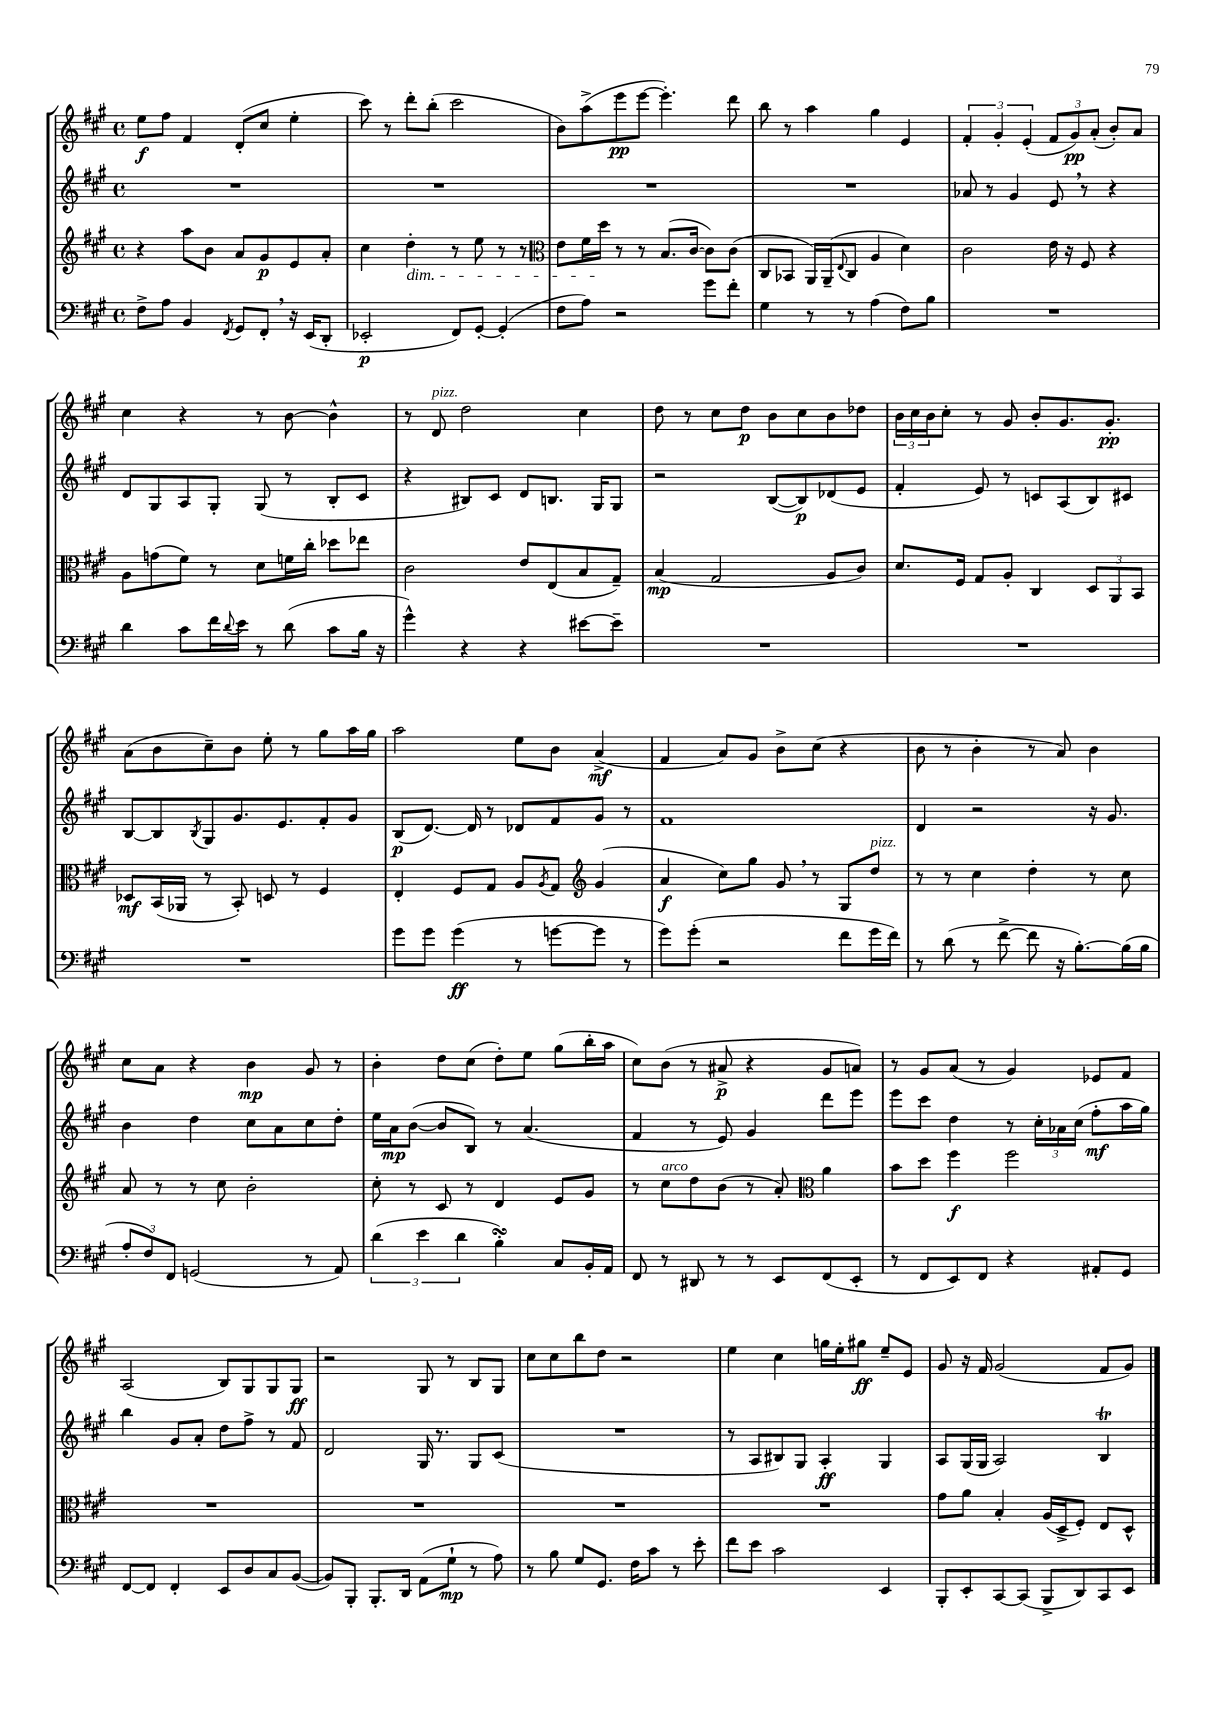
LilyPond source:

<<
\new StaffGroup <<
\new Staff = "s0" {
    \clef treble \key a \major \defaultTimeSignature \time 4/4
    e''8\f fis''8 fis'4 d'8-.( cis''8 e''4-. |
    cis'''8) r8 d'''8-. b''8-.( cis'''2 |
    b'8) a''8->( e'''8\pp e'''8~ e'''4.-.) d'''8 |
    b''8 r8 a''4 gis''4 e'4 |
    \tuplet 3/2 { fis'4-. gis'4-. e'4-.( } \tuplet 3/2 { fis'8 gis'8\pp) a'8-.( } b'8-.) a'8 |
    cis''4 r4 r8 b'8~ b'4-^ |
    r8 d'8^\markup { \italic "pizz." } d''2 cis''4 |
    d''8 r8 cis''8 d''8\p b'8 cis''8 b'8 des''8 |
    \tuplet 3/2 { b'16 cis''16 b'16 } cis''8-. r8 gis'8 b'8-. gis'8. gis'8.-.\pp |
    a'8( b'8 cis''8--) b'8 e''8-. r8 gis''8 a''16 gis''16 |
    a''2 e''8 b'8 a'4->\mf( |
    fis'4 a'8) gis'8 b'8-> cis''8( r4 |
    b'8 r8 b'4-. r8 a'8) b'4 |
    cis''8 a'8 r4 b'4\mp gis'8 r8 |
    b'4-. d''8 cis''8( d''8-.) e''8 gis''8( b''16-. a''16 |
    cis''8) b'8( r8 ais'8->\p r4 gis'8 a'8) |
    r8 gis'8 a'8( r8 gis'4) ees'8 fis'8 |
    a2( b8) gis8 gis8 gis8\ff |
    r2 gis8 r8 b8 gis8 |
    cis''8 cis''8 b''8 d''8 r2 |
    e''4 cis''4 g''16 e''16-. gis''8\ff e''8-- e'8 |
    gis'8 r16 fis'16 gis'2( fis'8 gis'8) \bar "|." |
}
\new Staff = "s1" {
    \clef treble \key a \major \defaultTimeSignature \time 4/4
    R1 |
    R1 |
    R1 |
    R1 |
    aes'8 r8 gis'4 e'8 \breathe r8 r4 |
    d'8 gis8 a8 gis8-. gis8( r8 b8-. cis'8 |
    r4 bis8) cis'8 d'8 b8. gis16 gis8 |
    r2 b8~( b8\p) des'8( e'8 |
    fis'4-. e'8) r8 c'8 a8( b8) cis'8 |
    b8~ b8 \acciaccatura { b8 } gis8 gis'8. e'8. fis'8-. gis'8 |
    b8\p( d'8.~) d'16 r8 des'8 fis'8 gis'8 r8 |
    fis'1 |
    d'4 r2 r16 gis'8. |
    b'4 d''4 cis''8 a'8 cis''8 d''8-. |
    e''16 a'16\mp b'8~( b'8 b8) r8 a'4.( |
    fis'4 r8 e'8) gis'4 d'''8 e'''8 |
    e'''8 cis'''8 d''4 r8 \tuplet 3/2 { cis''16-. aes'16 cis''16( } fis''8-.\mf a''16 gis''16) |
    b''4 gis'8 a'8-. d''8 fis''8-> r8 fis'8 |
    d'2 gis16 r8. gis8 cis'8( |
    R1 |
    r8 a8 bis8) gis8 a4-.\ff gis4 |
    a8 gis16( gis16 a2) b4\trill \bar "|." |
}
\new Staff = "s2" {
    \clef treble \key a \major \defaultTimeSignature \time 4/4
    r4 a''8 b'8 a'8 gis'8\p e'8 a'8-. |
    cis''4 d''4-.\dim r8 e''8 r8 r8 |
    \clef alto e'8 fis'16 d''16\! r8 r8 b8.( cis'16~ cis'8) cis'8( |
    cis8 bes,8 a,16) a,16--( \appoggiatura { e8 } cis8 a4 d'4) |
    cis'2 e'16 r16 fis8 r4 |
    a8 g'8( fis'8) r8 d'8 f'16 cis''16-. des''8 ees''8 |
    cis'2 e'8 e8( b8 gis8--) |
    b4\mp( gis2 a8 cis'8) |
    d'8. fis16 gis8 a8-. cis4 \tuplet 3/2 { d8 a,8 b,8 } |
    des8\mf b,16( aes,16 r8 b,8-.) d8 r8 fis4 |
    e4-. fis8 gis8 a8 \acciaccatura { a8 } gis8 \clef treble gis'4( |
    a'4\f cis''8) gis''8 gis'8 \breathe r8 gis8 d''8^\markup { \italic "pizz." } |
    r8 r8 cis''4 d''4-. r8 cis''8 |
    a'8 r8 r8 cis''8 b'2-. |
    cis''8-. r8 cis'8 r8 d'4 e'8 gis'8 |
    r8 cis''8^\markup { \italic "arco" } d''8 b'8( r8 a'8-.) \clef alto a'4 |
    b'8 d''8 fis''4\f fis''2 |
    R1 |
    R1 |
    R1 |
    R1 |
    gis'8 a'8 b4-. a16( d16-> fis8-.) e8 d8-^ \bar "|." |
}
\new Staff = "s3" {
    \clef bass \key a \major \defaultTimeSignature \time 4/4
    fis8-> a8 b,4 \acciaccatura { fis,8 } gis,8 fis,8-. \breathe r16 e,16( d,8-. |
    ees,2-.\p fis,8) gis,8~-. gis,4-.( |
    fis8 a8) r2 gis'8 fis'8-. |
    gis4 r8 r8 a4( fis8) b8 |
    R1 |
    d'4 cis'8 fis'16 \appoggiatura { d'8 } e'16 r8 d'8( cis'8 b16 r16 |
    gis'4-^) r4 r4 eis'8~ eis'8-- |
    R1 |
    R1 |
    R1 |
    gis'8 gis'8 gis'4\ff( r8 g'8~ g'8 r8 |
    gis'8) gis'8-.( r2 fis'8 gis'16 fis'16) |
    r8 d'8( r8 fis'8~-> fis'8 r16 b8.~-.) b16( b16 |
    \tuplet 3/2 { a8-. fis8) fis,8 } g,2( r8 a,8) |
    \tuplet 3/2 { d'4( e'4 d'4 } b4-.\turn) cis8 b,16-. a,16 |
    fis,8 r8 dis,8 r8 r8 e,8 fis,8( e,8-. |
    r8 fis,8 e,8) fis,8 r4 ais,8-. gis,8 |
    fis,8~ fis,8 fis,4-. e,8 d8 cis8 b,8~( |
    b,8) b,,8-. b,,8.-. d,16 a,8( gis8-!\mp r8 a8) |
    r8 b8 gis8 gis,8. fis16 cis'8 r8 e'8-. |
    fis'8 e'8 cis'2 e,4 |
    b,,8-. e,8-. cis,8~ cis,8( b,,8-> d,8) cis,8 e,8 \bar "|." |
}
>>
>>
\layout { \context { \Score \remove "Bar_number_engraver" } }
